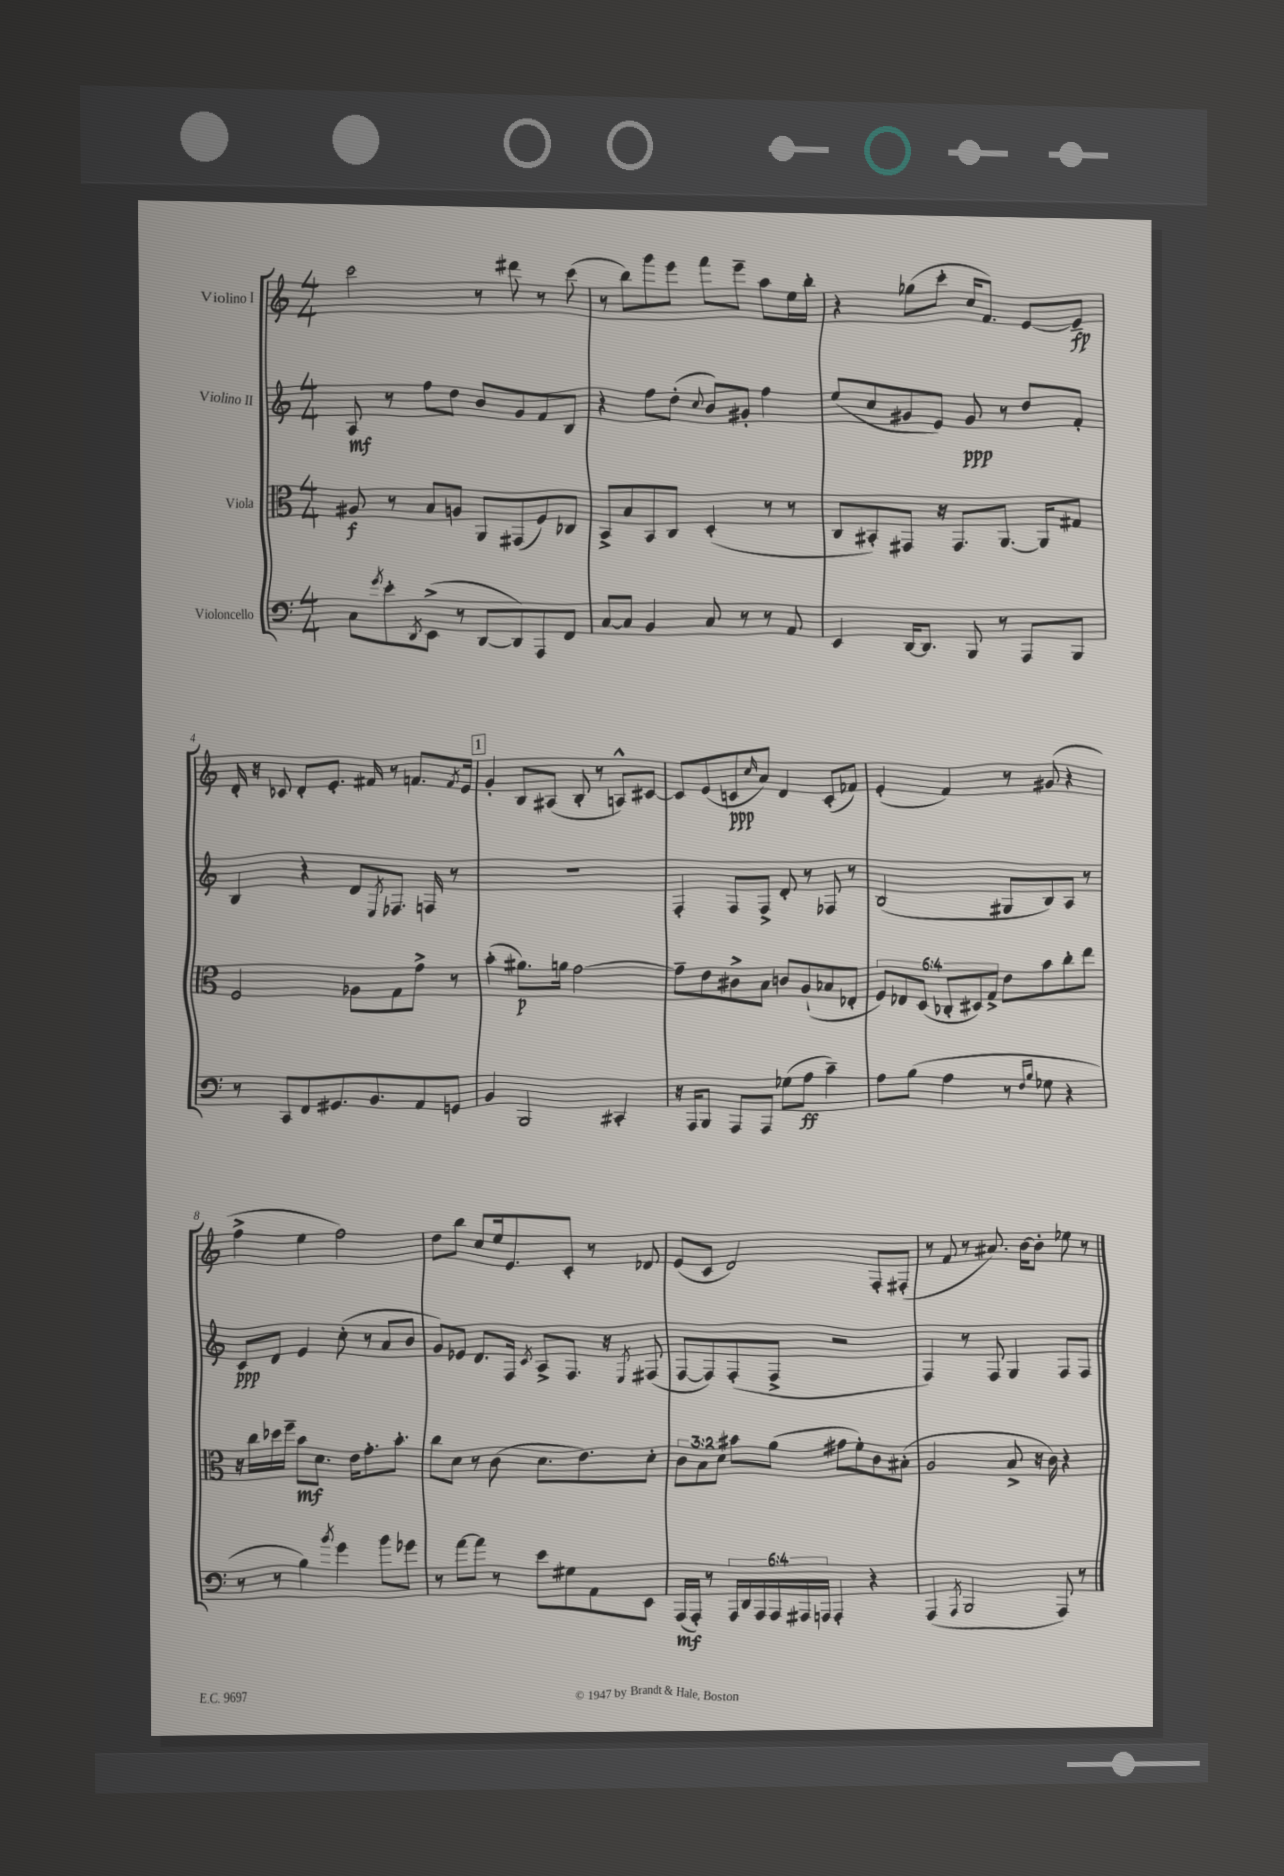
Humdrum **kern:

**kern	**dynam	**kern	**dynam	**kern	**dynam	**kern	**dynam
*part4	*part4	*part3	*part3	*part2	*part2	*part1	*part1
*staff4	*staff4	*staff3	*staff3	*staff2	*staff2	*staff1	*staff1
*I"Violoncello	*	*I"Viola	*	*I"Violino II	*	*I"Violino I	*
*clefF4	*	*clefC3	*	*clefG2	*	*clefG2	*
*k[]	*	*k[]	*	*k[]	*	*k[]	*
*M4/4	*	*M4/4	*	*M4/4	*	*M4/4	*
=1	=1	=1	=1	=1	=1	=1	=1
8C\L	.	8A#X/	f	8A/	mf	2ccc\	.
8qg/	.	.	.	.	.	.	.
8e'\	.	8r	.	8r	.	.	.
8qDD/	.	.	.	.	.	.	.
(8EE^\J	.	8B/L	.	8ff\L	.	.	.
8r	.	8An/J	.	8dd\J	.	.	.
[8DD/L	.	8AA/L	.	8b/L	.	8r	.
8DD/])	.	(8GG#X/	.	8g/	.	8ddd#X\	.
8AAA/	.	8F/)	.	8f/	.	8r	.
8FF/J	.	8C-X/J	.	8B/J	.	(8ccc\	.
=2	=2	=2	=2	=2	=2	=2	=2
[8C/L	.	8BB^/L	.	4r	.	8r	.
8C/J]	.	8B/	.	.	.	8bb\L)	.
4BB/	.	8BB/	.	8ff\L	.	8ggg\	.
.	.	8C/J	.	(8dd'\J	.	8eee\J	.
.	.	.	.	8qqcc/	.	.	.
8C/	.	(4D'/	.	8b/L)	.	8fff\L	.
8r	.	.	.	8g#X'/J	.	8eee~\J	.
8r	.	8r	.	4ff\	.	8aa\L	.
8AA/	.	8r	.	.	.	16ee\L	.
.	.	.	.	.	.	16bb'\JJ	.
=3	=3	=3	=3	=3	=3	=3	=3
4EE/	.	8C/L	.	(8ee/L	.	4r	.
.	.	8BB#X'/)	.	8cc/	.	.	.
[16DD/KL	.	8GG#X/J	.	8g#X/	.	(8gg-X\L	.
8.DD/J]	.	.	.	.	.	.	.
.	.	16r	.	8e/J)	.	8ccc'\J	.
.	.	8.GG#/L	.	.	.	.	.
8BBB/	.	.	.	8g#/	ppp	16cc/KL	.
.	.	.	.	.	.	8.f/J)	.
8r	.	[8.AA/J	.	8r	.	.	.
8AAA/L	.	.	.	8dd/L	.	[8e/L	.
.	.	16AA/KL]	.	.	.	.	.
8BBB/J	.	8G#X/J	.	8f'/J	.	8e~/J]	fp
!!LO:LB:g=z
=4	=4	=4	=4	=4	=4	=4	=4
8r	.	2F/	.	4B/	.	16d'/	.
.	.	.	.	.	.	16r	.
8CC/L	.	.	.	.	.	8c-X/	.
8FF/	.	.	.	4r	.	8d'/L	.
8.GG#X/	.	.	.	.	.	8.e'/J	.
.	.	8A-X\L	.	8d/L	.	.	.
8.BB/	.	.	.	.	.	16f#X/	.
.	.	.	.	8qE/	.	.	.
.	.	8G\	.	8.F-X/J	.	8r	.
8AA/	.	8g^\J	.	.	.	8.fn/L	.
.	.	.	.	16Fn/	.	.	.
8GGn/J	.	8r	.	8r	.	.	.
.	.	.	.	.	.	8qf/	.
.	.	.	.	.	.	16e/Jk	.
!!LO:REH:place=s1:t=1
=5	=5	=5	=5	=5	=5	=5	=5
4BB/	.	(4b'\	.	1r	.	4g'/	.
2BBB/	.	8.a#X\L)	p	.	.	8B/L	.
.	.	.	.	.	.	(8A#X/J	.
.	.	16an\Jk	.	.	.	.	.
.	.	[2g\	.	.	.	8B'/	.
.	.	.	.	.	.	8r	.
4CC#X'/	.	.	.	.	.	8An^^/L)	.
.	.	.	.	.	.	[8c#X/J	.
=6	=6	=6	=6	=6	=6	=6	=6
16r	.	8g~\L]	.	4F'/	.	8c#/L]	.
16AAA/KL	.	.	.	.	.	.	.
8BBB/J	.	8e\	.	.	.	(8e/	.
8AAA/L	.	8c#X^\	.	8F/L	.	8cn/	ppp
.	.	.	.	.	.	16qqcc/	.
8AAA/J	.	8B\J	.	8F^/J	.	8a/J)	.
(8G-X\L	.	8cn/L	.	8d'/	.	4d/	.
8A\J	ff	(8A`/	.	8r	.	.	.
4c~\)	.	8B-X/	.	8F-X/	.	(8c'/L	.
.	.	8E-X'/J	.	8r	.	8f-X/J)	.
=7	=7	=7	=7	=7	=7	=7	=7
8A\L	.	12F/L)	.	(2B/	.	(4e'/	.
.	.	12E-X/	.	.	.	.	.
(8B\J	.	.	.	.	.	.	.
.	.	(12D/J	.	.	.	.	.
4A\	.	12C-X'/L	.	.	.	4f/)	.
.	.	12D#X/)	.	.	.	.	.
.	.	12G^/J	.	.	.	.	.
8r	.	8e\L	.	8G#X/L	.	8r	.
16qqF/LL	.	.	.	.	.	.	.
16qqB/JJ	.	.	.	.	.	.	.
8G-X\	.	8b\	.	8B/)	.	(8g#X/	.
4r	.	8cc'\	.	8A/J	.	4r	.
.	.	8ee\J	.	8r	.	.	.
!!LO:LB:g=z
=8	=8	=8	=8	=8	=8	=8	=8
8r	.	16r	.	8c/L	ppp	4ff^\	.
.	.	16cc\LL	.	.	.	.	.
8r	.	16dd-X\	.	8d/J	.	.	.
.	.	16ff~\JJ	.	.	.	.	.
4B\)	.	8b\L	mf	4e/	.	4ee\	.
.	.	8.d\J	.	.	.	.	.
8qb/	.	.	.	.	.	.	.
4g\	.	.	.	(8cc'\	.	2ff\)	.
.	.	16e\KL	.	.	.	.	.
.	.	8.g'\	.	8r	.	.	.
8b\L	.	.	.	8a/L	.	.	.
.	.	8.b'\J	.	.	.	.	.
8g-X\J	.	.	.	8b/J	.	.	.
=9	=9	=9	=9	=9	=9	=9	=9
8r	.	8cc\L	.	8g/L)	.	8dd\L	.
[8a\L	.	8d\J	.	8e-X/J	.	8bb\J	.
8a\J]	.	8r	.	8.d/L	.	8cc/L	.
8r	.	(8c\	.	.	.	16ee/k	.
.	.	.	.	16F/Jk	.	8.e/	.
.	.	.	.	8qc/	.	.	.
8e\L	.	8.d\L	.	8A^/L	.	.	.
8G#X\	.	.	.	8.F/J	.	8c'/J	.
.	.	8.e\)	.	.	.	.	.
8AA\	.	.	.	.	.	8r	.
.	.	.	.	16r	.	.	.
.	.	.	.	8qE/	.	.	.
8EE\J	.	8d'\J	.	(8F#X/	.	8d-X/	.
=10	=10	=10	=10	=10	=10	=10	=10
(16AAA/LL	mf	12c\L	.	[8F/L	.	(8e/L	.
16AAA'/JJ)	.	.	.	.	.	.	.
.	.	12B\	.	.	.	.	.
8r	.	.	.	8F/])	.	8c/J	.
.	.	12d\J	.	.	.	.	.
24AAA/LL	.	8b#X\L	.	(8F'/	.	2d/)	.
24DD/	.	.	.	.	.	.	.
24AAA/	.	.	.	.	.	.	.
24AAA/	.	(8a\J	.	8F^/J	.	.	.
24AAA#X/	.	.	.	.	.	.	.
24AAAn/JJ	.	.	.	.	.	.	.
4AAA'/	.	8g#X\L	.	2r	.	.	.
.	.	8f'\)	.	.	.	.	.
4r	.	8c\	.	.	.	8F'/L	.
.	.	(8B#X'\J	.	.	.	(8F#X'/J	.
=11	=11	=11	=11	=11	=11	=11	=11
(4AAA/	.	2A/	.	4F/)	.	8r	.
.	.	.	.	.	.	8f/	.
8qAAA/	.	.	.	.	.	.	.
2BBB/	.	.	.	8r	.	8r	.
.	.	.	.	8F/	.	8.a#X/)	.
.	.	8B^/	.	4G/	.	.	.
.	.	.	.	.	.	[16b\KL	.
.	.	16r	.	.	.	8b'\J]	.
.	.	16c\)	.	.	.	.	.
8AAA/)	.	4r	.	8F/L	.	8ee-X\	.
8r	.	.	.	8F/J	.	8r	.
==	==	==	==	==	==	==	==
*-	*-	*-	*-	*-	*-	*-	*-
